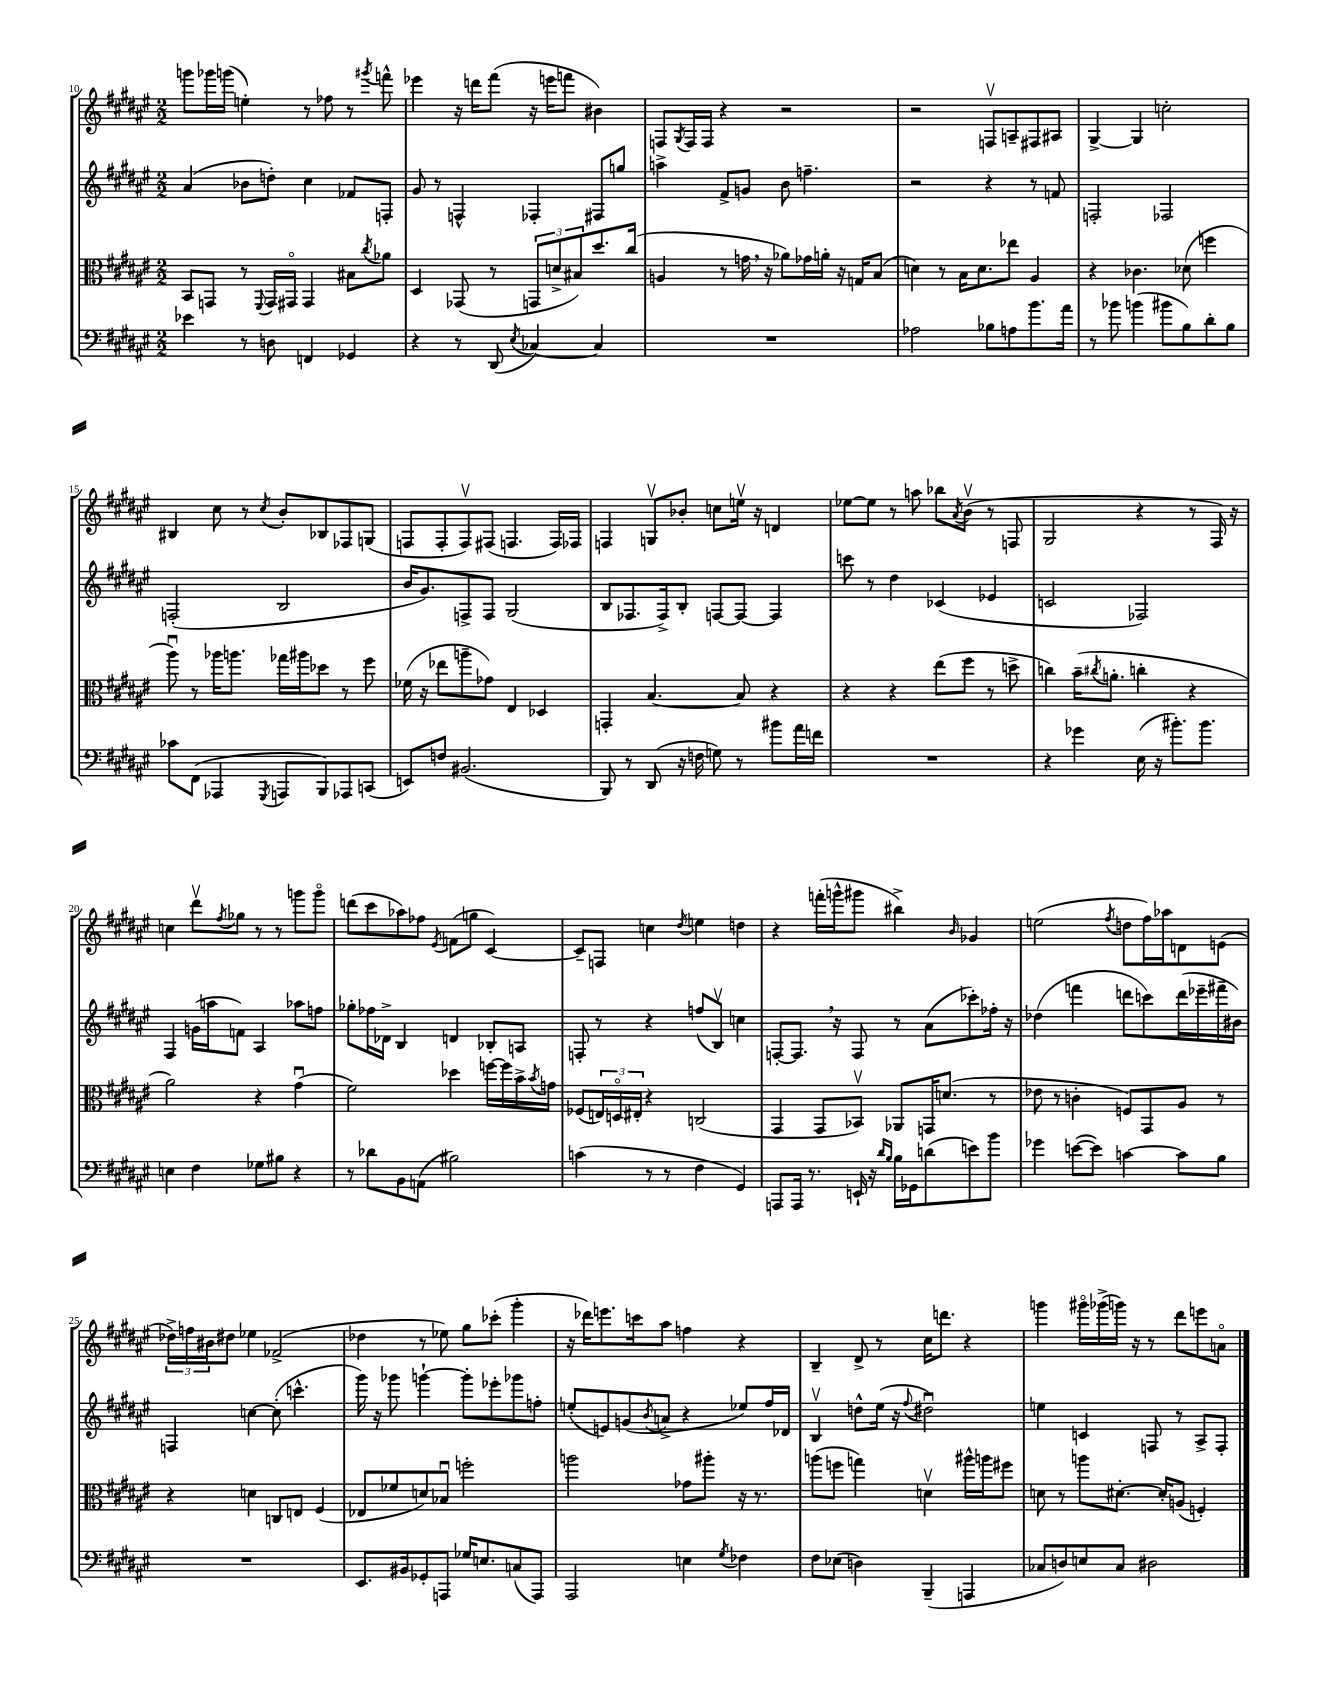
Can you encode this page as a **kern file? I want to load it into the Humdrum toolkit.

**kern	**kern	**kern	**kern
*staff4	*staff3	*staff2	*staff1
*clefF4	*clefC3	*clefG2	*clefG2
*k[f#c#g#d#a#e#]	*k[f#c#g#d#a#e#]	*k[f#c#g#d#a#e#]	*k[f#c#g#d#a#e#]
*M2/2	*M2/2	*M2/2	*M2/2
4e-	8BB	(4a#	8ggg
.	8GG	.	16ggg-
.	.	.	(16ggg
8r	8r	8b-	4ee')
.	8qqFF#	.	.
8D	16GG	8dd')	.
.	16GG#o	.	.
4FF	4GG#	4cc#	8r
.	.	.	8ff-
4GG-	8B#	8f-	8r
.	8qcc#	.	8qggg#
.	8a-	8F'	8fff^^
=	=	=	=
4r	4D#	8g#	4eee-
.	.	8r	.
8r	(8GG-	4F^^	16r
.	.	.	16ddd
(8DD#	8r	.	(8fff#
8qE#	.	.	.
[4C-)	12GG	4F-'	16r
.	.	.	16eee
.	12d^	.	.
.	.	.	8fff
.	12B#)	.	.
4C-]	8.dd#	8F#	4b#)
.	.	8gg	.
.	(16cc#	.	.
=	=	=	=
1r	4A	4aa^	8F
.	.	.	8qG#
.	.	.	16F
.	.	.	16F
.	8r	8f#^	4r
.	16g	8g	.
.	16r	.	.
.	8a-)	8b	2r
.	16g-	4.ff~	.
.	16a'	.	.
.	16r	.	.
.	16G	.	.
.	(8B	.	.
=	=	=	=
2A-	4d)	2r	2r
.	8r	.	.
.	16B	.	.
.	8.d	.	.
8B-	.	4r	8Fv
8A	8ee-	.	8A~
8.b	4A#	8r	8F#
.	.	8f	8A#
16a#	.	.	.
=	=	=	=
8r	4r	2F'	[4G#^
8b-	.	.	.
(4b	4.c-	.	4G#]
8b#	.	2F-	2cc'
8B)	(8d-	.	.
8d#'	4ff	.	.
8B	.	.	.
=	=	=	=
8c-	8aa#u)	(2F'	4B#
(8FF#	8r	.	.
4AAA-	16aa-	.	8cc#
.	8.aa	.	.
.	.	.	8r
8qGGG#	.	.	8qcc#
8AAA	16gg-	2B	8b'
.	16aa#	.	.
8BBB)	8dd-	.	8B-
8AAA-	8r	.	8F-
(8CC	8ff#	.	(8G
=	=	=	=
8EE)	(16f-	16b	8F
.	16r	8.g#)	.
8F	8ee-	.	8F'
(2.BB#	8aa~	8F^	8Fv)
.	8g-)	8F	(8F#
.	4E#	(2G#	4.F
.	4D-	.	.
.	.	.	16F)
.	.	.	16F-
=	=	=	=
8BBB)	4GG'	8B	4F
8r	.	8.F-	.
(8DD#	[4.B	.	8Gv
.	.	16F-^)	.
16r	.	8B'	8b-'
16F	.	.	.
8G)	.	[8F	8cc
8r	8B]	8F_	16eev
.	.	.	16r
8b#	4r	4F]	4d
16a#	.	.	.
16f	.	.	.
=	=	=	=
1r	4r	8ccc	[8ee-
.	.	8r	8ee-]
.	4r	4dd#	8r
.	.	.	8aa
.	(8ee#	(4c-	8bb-
.	.	.	8qa#
.	8ff#	.	(8bv
.	8r	4e-	8r
.	8dd^	.	8F
=	=	=	=
4r	4cc)	2c	2G#
4g-	(16b~	.	.
.	8qcc#	.	.
.	8.a'	.	.
(16E#	4cc'	2F-)	4r
16r	.	.	.
8.b#')	.	.	.
.	4r	.	8r
8.b#	.	.	.
.	.	.	16F#)
.	.	.	16r
=	=	=	=
4E	2a#)	4F#	4cc
4F#	.	(16g	8ddd#v
.	.	16aa	.
.	.	.	8qff#
.	.	8f)	8gg-
8G-	4r	4A#	8r
8B#	.	.	8r
4r	(4g#u	8aa-	8ggg
.	.	8ff	8gggo
=	=	=	=
8r	2f#)	8gg-'	(8ddd
8d-	.	16ff-	8ccc#
.	.	16d-^	.
8BB	.	4B	8aa-)
(8AA	.	.	8ff-
.	.	.	8qe#
2B#)	4dd-	4d	(8f
.	.	.	8gg
.	[16ff	8B-'	[4c#)
.	16ff]	.	.
.	16b^	8A	.
.	8qb	.	.
.	16g	.	.
=	=	=	=
(4c	(8F-	8F'	8c#~]
.	24E)	8r	8F
.	24Do	.	.
.	24E#'	.	.
8r	4r	4r	4cc
8r	.	.	.
.	.	.	8qdd#
4F#	(2C	(8ff	4ee
.	.	8Bv)	.
4GG#)	.	4cc	4dd
=	=	=	=
8AAA	4GG#	[8F'	4r
16AAA	.	8.F]	.
8.r	.	.	.
.	8GG#	.	(16fff'
.	.	16r	16ggg^^
16EE`	8BB-v)	8F	8ggg#
16r	.	.	.
16qqd#	.	.	.
16qqB	.	.	.
16B	8AA-	8r	4bb#^)
16GG-	.	.	.
(8d	16GG	(8a#	.
.	(8.d	.	.
.	.	.	16qqb
8e)	.	8ccc-')	4g-
8b	8r	16ff-'	.
.	.	16r	.
=	=	=	=
4g-	8e-	(4dd-	(2ee
.	8r	.	.
([8e	4c'	4fff	.
8e])	.	.	.
.	.	.	8qff#
[4c	8F)	8ddd	8dd
.	8GG#	8ccc)	16ff#)
.	.	.	16aa-
8c]	8A#	(16ddd	8d
.	.	16eee-~	.
8B	8r	16fff#~	(8e
.	.	16b#)	.
=	=	=	=
1r	4r	4F	24dd-^)
.	.	.	24ff
.	.	.	24b#
.	.	.	8dd#
.	4d	[4cc	4ee-
.	8C	(8cc']	(2f-^
.	8E	4.ccc^^	.
.	(4F#	.	.
=	=	=	=
8.EE#	8E-	16ggg#)	4dd-
.	.	16r	.
.	8f-	8ggg-	.
16BB#	.	.	.
8GG-'	8d)	[4ggg`	8r
8AAA	8B-u	.	8ee-)
16G-	2ff'	8ggg']	8gg#
8.E	.	.	.
.	.	8eee-'	(8ccc-'
(8C	.	8ggg-	4ggg#'
8AAA)	.	8ff'	.
=	=	=	=
2AAA#	2aa	(8ee'	16r
.	.	.	16ddd-)
.	.	8e)	8.eee
.	.	(8g	.
.	.	.	16ccc
.	.	8qb	.
.	.	8a^	8aa#
4E	8g-	4r	4ff
.	8aa#'	.	.
8qG#	.	.	.
4F-	16r	8ee-)	4r
.	8.r	.	.
.	.	16ff#	.
.	.	16d-	.
=	=	=	=
8F#	(8aa	4Bv	4B~
(8E-	8ff	.	.
4D)	4gg)	8dd^^	8d#^
.	.	(16ee#	8r
.	.	16r	.
.	.	8qqff#	.
(4BBB~	4dv	2dd#u)	16cc#
.	.	.	8.ddd
4AAA	16aa#^^	.	4r
.	16aa	.	.
.	8ff#	.	.
=	=	=	=
8C-	8d	4ee	4ggg
8D)	8r	.	.
8E	8aa	4c	16ggg#o
.	.	.	(16ggg-^
8C-	[8.d#'	.	16ggg)
.	.	.	16r
2D#	.	8F	8r
.	16d#']	.	.
.	(8A	8r	8ddd#
.	4F')	8A#^	8eee
.	.	8F'	8ao
==	==	==	==
*-	*-	*-	*-
